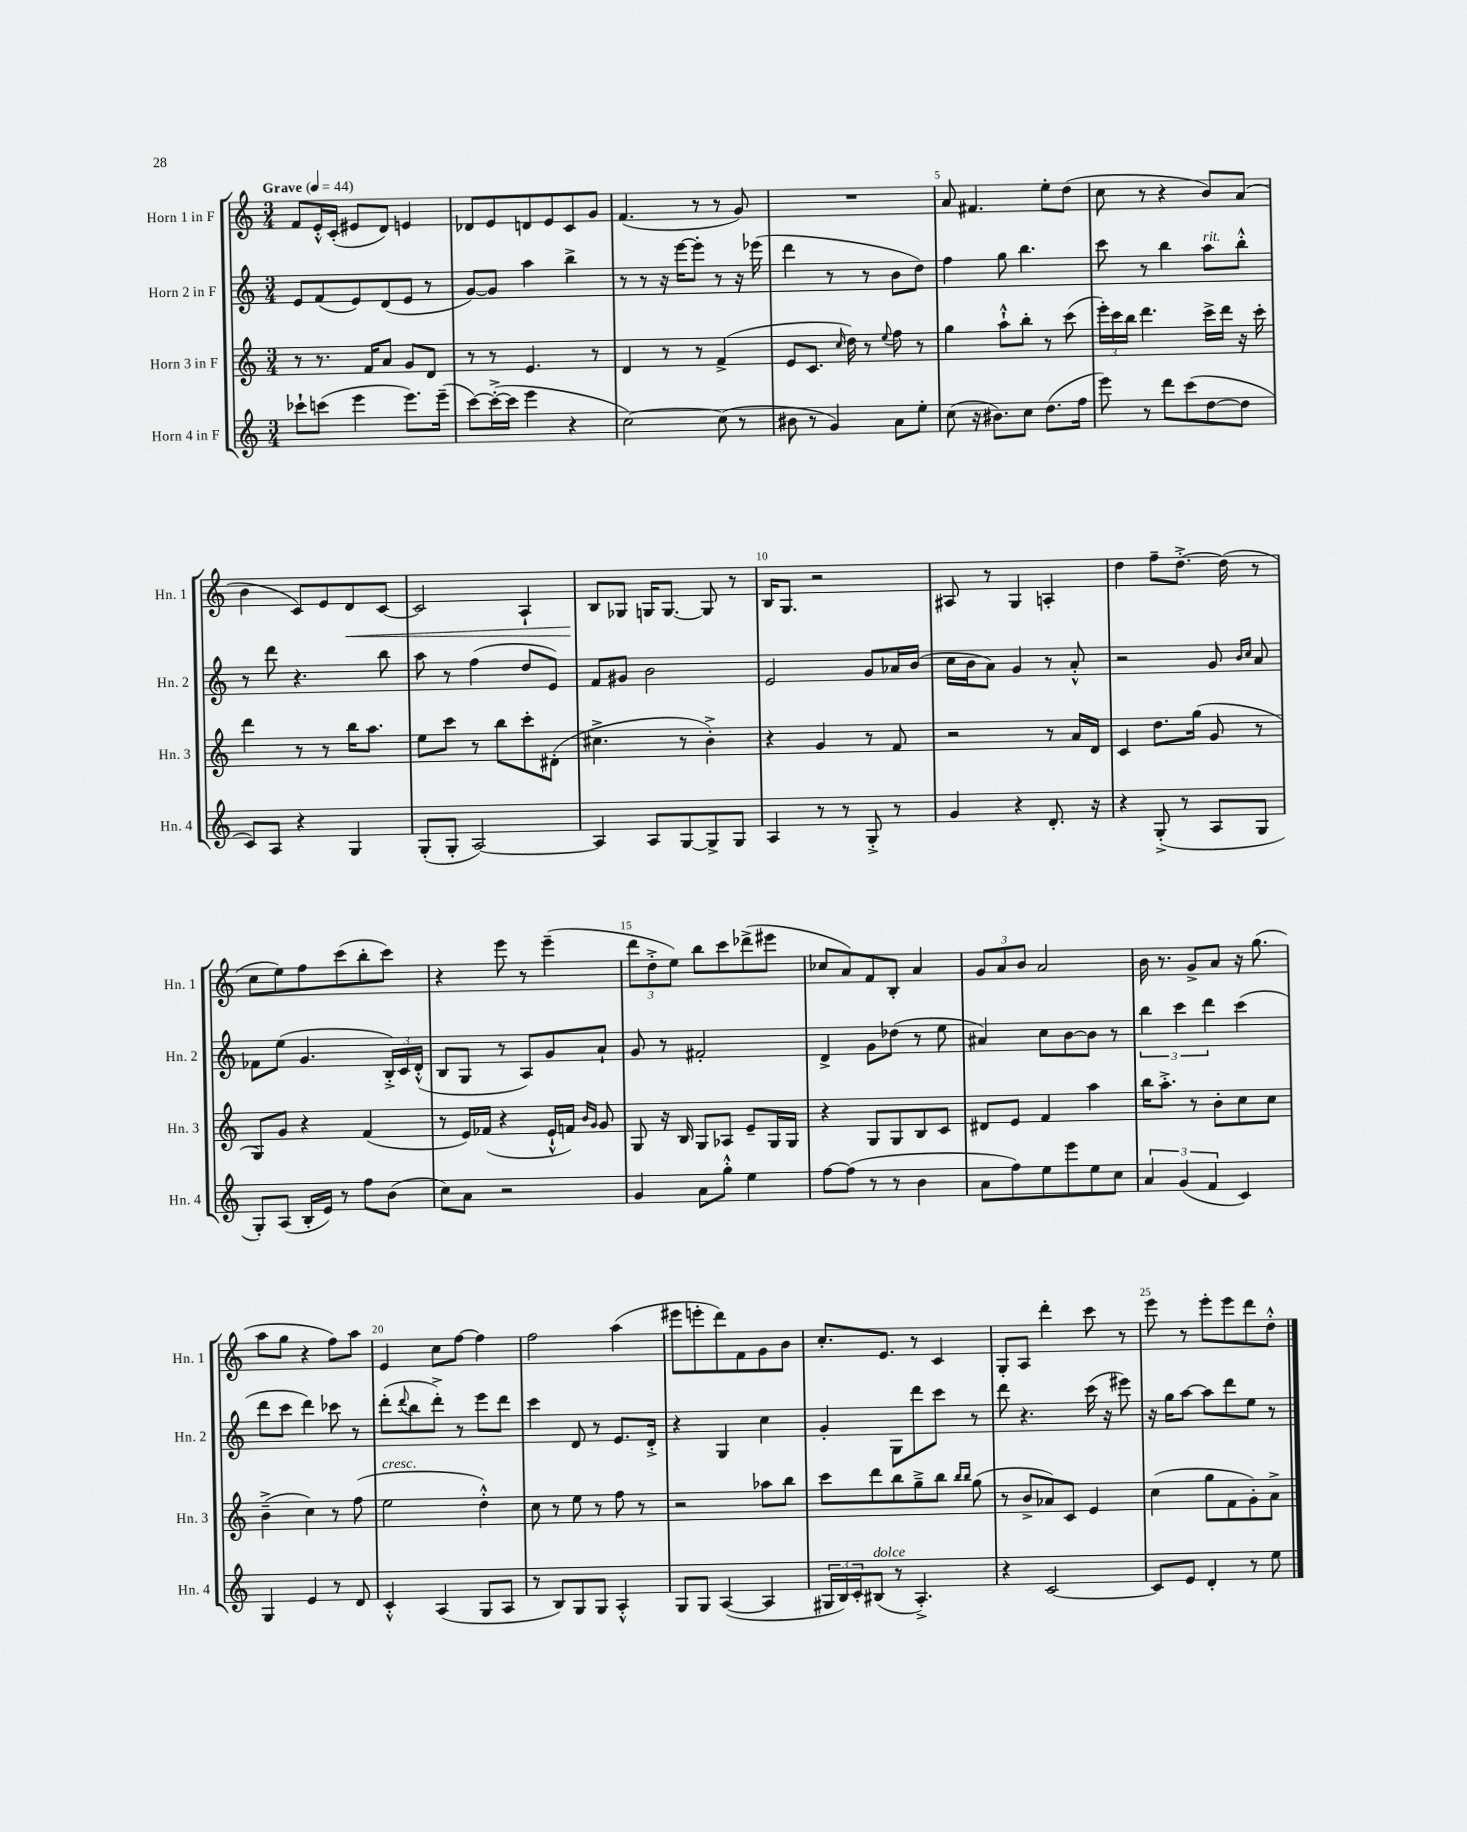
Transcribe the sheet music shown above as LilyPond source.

<<
\new StaffGroup <<
\new Staff = "s0" \with { instrumentName = "Horn 1 in F" shortInstrumentName = "Hn. 1" } {
    \clef treble \key c \major \numericTimeSignature \time 3/4 \tempo "Grave" 4 = 44
    f'8 e'16-.-^ c'16-.( eis'8 d'8) e'4 |
    des'8 e'8 d'8 e'8 c'8 g'8 |
    f'4.( r8 r8 g'8) |
    R2. |
    a'8 fis'4. e''8-. d''8( |
    c''8 r8 r4 b'8) a'8( |
    b'4 c'8) e'8 d'8\< c'8~ |
    c'2 a4-! |
    b8\! ges8 g16 g8.~ g8 r8 |
    b16 g8. r2 |
    ais8 r8 g4 a4-. |
    d''4 f''8-- d''8.~-.-> d''16( r8 |
    c''8 e''8) f''8 c'''8( b''8-. c'''8) |
    r4 e'''8 r8 e'''4--( |
    \tuplet 3/2 { d'''8 d''8-.-> e''8) } b''8 c'''8 des'''8->( eis'''8 |
    ces''8 a'8) f'8 b8-. a'4 |
    \tuplet 3/2 { g'8 a'8 b'8 } a'2 |
    b'16 r8. g'8-> a'8 r16 g''8.( |
    a''8 g''8 r4 f''8) a''8 |
    e'4 c''8 f''8~ f''4 |
    f''2 a''4( |
    eis'''8 e'''8-. d'''8) f'8 g'8 b'8 |
    c''8.-. e'8. r8 c'4 |
    g8-. a8 d'''4-. c'''8 r8 |
    e'''8 r8 e'''8-. e'''8 d'''8 d''8-.-^ \bar "|." |
}
\new Staff = "s1" \with { instrumentName = "Horn 2 in F" shortInstrumentName = "Hn. 2" } {
    \clef treble \key c \major \numericTimeSignature \time 3/4
    e'8 f'8( e'8) d'8( e'8 r8 |
    g'8~) g'8 a''4 b''4-> |
    r8 r8 r16 e'''16~ e'''8-. r8 r16 ees'''16( |
    d'''4 r8 r8 b'8 d''8) |
    f''4 g''8 b''4. |
    c'''8 r8 b''4 a''8^\markup { \italic "rit." } b''8-.-^ |
    r8 d'''8 r4. b''8 |
    a''8 r8 f''4( d''8 e'8) |
    f'8 gis'8 b'2 |
    e'2 g'8 aes'16 b'16( |
    c''16 b'16 a'8) g'4 r8 a'8-.-^ |
    r2 g'8 \grace { b'16 c''16 } a'8 |
    fes'8 e''8( g'4. \tuplet 3/2 { b16-.->) c'16 d'16-.-^( } |
    b8 g8 r8 a8) g'8 a'8-! |
    g'8 r8 fis'2-. |
    d'4-> g'8 des''8( r8 e''8 |
    ais'4) c''8 b'8~ b'8 r8 |
    \tuplet 3/2 { b''4 c'''4 d'''4 } c'''4( |
    d'''8 c'''8 d'''4) ces'''8 r8 |
    d'''8-.( \appoggiatura { d'''8 } b''8 d'''8-.->) r8 e'''8 d'''8 |
    c'''4 d'8 r8 e'8. d'16-.-> |
    r4 g4 c''4 |
    g'4-. g8 d'''8 c'''8 r8 |
    d'''8 r4. c'''16( r16 eis'''8) |
    r16 g''16 a''8~ a''8 d'''8 e''8 r8 \bar "|." |
}
\new Staff = "s2" \with { instrumentName = "Horn 3 in F" shortInstrumentName = "Hn. 3" } {
    \clef treble \key c \major \numericTimeSignature \time 3/4
    r8 r8. f'16 a'8 g'8 d'8 |
    r8 r8 e'4. r8 |
    d'4 r8 r8 f'4->( |
    e'8 c'8. \grace { c''16 } d''16) r8 \appoggiatura { e''8 } f''8 r8 |
    g''4 a''8-!-^ b''8-. r8 c'''8( |
    \tuplet 3/2 { e'''16-.) c'''16 b''16 } d'''4. c'''16-> d'''16 r16 c'''16-. |
    d'''4 r8 r8 b''16 a''8. |
    e''8 c'''8 r8 b''8 c'''8-. dis'8-.( |
    cis''4.-> r8 b'4-.->) |
    r4 g'4 r8 f'8 |
    r2 r8 a'16 d'16 |
    c'4 d''8. g''16( g'8 r8 |
    g8) g'8 r4 f'4( |
    r8 e'16) fes'16( r4 e'16-!-^ f'16) \grace { b'16 g'16 } g'8 |
    g8 r16 b16 g8 aes8 e'8-- g16 g16 |
    r4 g8 g8 b8 c'8 |
    dis'8 e'8 f'4 a''4 |
    b''16 a''8.-.-> r8 b'8-. c''8 c''8 |
    b'4--->( c''4) r8 f''8( |
    e''2^\markup { \italic "cresc." } d''4-.-^) |
    c''8 r8 e''8 r8 f''8 r8 |
    r2 aes''8 b''8 |
    c'''8 d'''8 b''8 g''8---> b''8 \grace { b''16 b''16 } g''8( |
    r8 b'8-> aes'8) c'8 e'4 |
    c''4( g''8 f'8 g'8-.) a'8-> \bar "|." |
}
\new Staff = "s3" \with { instrumentName = "Horn 4 in F" shortInstrumentName = "Hn. 4" } {
    \clef treble \key c \major \numericTimeSignature \time 3/4
    ces'''8-! c'''8( e'''4 e'''8.) e'''16--( |
    c'''8~) c'''16~-.->( c'''16 e'''4 r4 |
    c''2~) c''8( r8 |
    bis'8 r8 g'4) a'8 e''8-. |
    c''8( r16 bis'8.) c''8 d''8.( f''16 |
    e'''8) r8 d'''8 c'''8( d''8~ d''8 |
    c'8) a8 r4 g4 |
    g8-.( g8-. a2~) |
    a4 a8 g8~ g8-> g8 |
    a4 r8 r8 g8-.-> r8 |
    g'4 r4 d'8.-. r16 |
    r4 g8-.->( r8 a8 g8 |
    g8-.) a8( b16-. e'16) r8 f''8 b'8( |
    c''8) a'8 r2 |
    g'4 a'8 g''8-.-^ e''4 |
    f''8~ f''8( r8 r8 b'4 |
    a'8 f''8) e''8 e'''8 e''8 c''8 |
    \tuplet 3/2 { a'4 g'4( f'4 } c'4) |
    g4 e'4 r8 d'8 |
    c'4-.-^ a4( g8 a8 |
    r8 b8) g8 g8 a4-.-^ |
    g8 g8 a4~( a4 |
    \tuplet 3/2 { gis16 b16) c'16-. } bis8^\markup { \italic "dolce" }( r8 a4.-.->) |
    r4 c'2~ |
    c'8 e'8 d'4-. r8 e''8 \bar "|." |
}
>>
>>
\layout { \context { \Score \override BarNumber.break-visibility = ##(#f #t #t) barNumberVisibility = #(every-nth-bar-number-visible 5) } }
